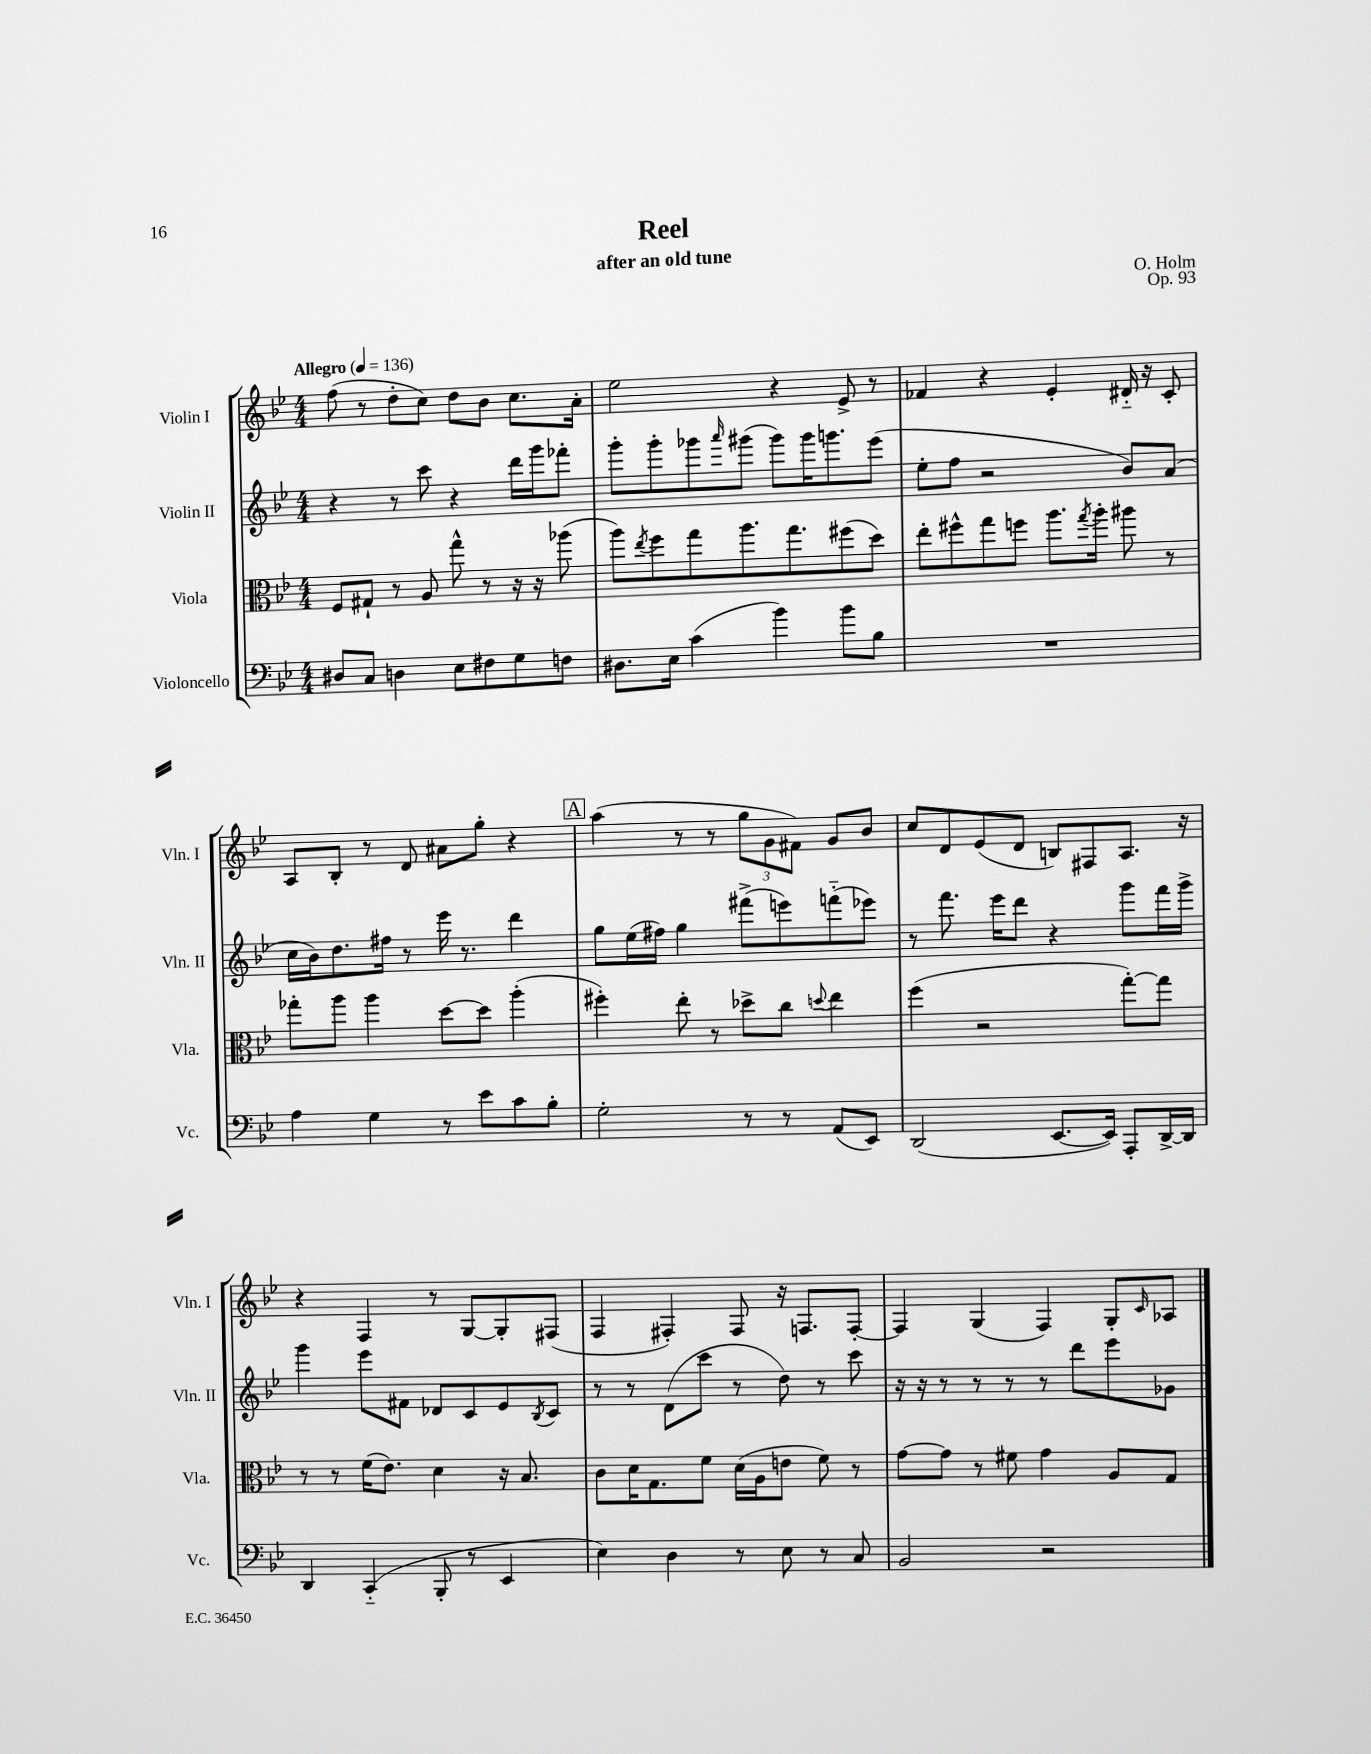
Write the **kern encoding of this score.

**kern	**kern	**kern	**kern
*part4	*part3	*part2	*part1
*staff4	*staff3	*staff2	*staff1
*I"Violoncello	*I"Viola	*I"Violin II	*I"Violin I
*I'Vc.	*I'Vla.	*I'Vln. II	*I'Vln. I
*clefF4	*clefC3	*clefG2	*clefG2
*k[b-e-]	*k[b-e-]	*k[b-e-]	*k[b-e-]
*M4/4	*M4/4	*M4/4	*M4/4
*MM136	*MM136	*MM136	*MM136
=1	=1	=1	=1
!	!	!	!LO:TX:a:B:t=Allegro
8D#X/L	8F/L	4r	(8ff\
8C/J	8G#X`/J	.	8r
4Dn\	8r	8r	8dd'\L
.	8A/	8ccc\	8cc\J)
8E-\L	8gg^^\	4r	8dd\L
8F#X\	8r	.	8b-\J
8G\	16r	16ddd\LL	8.cc\L
.	16r	16ggg\J	.
8Fn\J	(8aa-X\	8fff-X'\J	.
.	.	.	16a'\Jk
=2	=2	=2	=2
8.D#X\L	8aa\L)	8ggg'\L	2ee-\
.	8qee-/	.	.
.	8ff\	8ggg'\	.
16E-\Jk	.	.	.
(4c\	8gg\	8ggg-X\	.
.	.	16qqaaa/	.
.	8.aa\	(8ggg#X\J	.
4b-\)	.	8ggg#\L)	4r
.	8.gg\	.	.
.	.	16ggg#\K	.
.	.	8.gggn\	.
8b-\L	(8ff#X\	.	8e-^/
8B-\J	8dd\J)	(8eee-\J	8r
=3	=3	=3	=3
1r	8ee-'\L	8ee-'\L	4f-X/
.	8ff#X^^\	8ff\J	.
.	8gg\	2r	4r
.	8ffn\J	.	.
.	8.aa\L	.	4e-'/
.	8qgg/	.	.
.	16aa'\Jk	.	.
.	8aa#X\	8b-/L)	16d#X/
.	.	.	16r
.	8r	(8a/J	8c'/
!!LO:LB:g=z
=4	=4	=4	=4
4A\	8gg-X'\L	16cc\LL	8A/L
.	.	16b-\J)	.
.	8aa\J	8.dd\	8B-'/J
4G\	4aa\	.	8r
.	.	16ff#X\Jk	.
.	.	8r	8d/
8r	[8dd\L	16eee-\	8a#X\L
.	.	8.r	.
8e-\L	8dd\J]	.	8gg'\J
8c\	(4aa'\	4ddd\	4r
8B-'\J	.	.	.
!!LO:REH:place=s1:t=A
=5	=5	=5	=5
2G'\	4ff#X'\)	8gg\L	(4aa\
.	.	(16ee-\L	.
.	.	16ff#X\JJ)	.
.	8ee-'\	4gg\	8r
.	8r	.	8r
8r	8dd-X^\L	(8fff#X^\L	12gg\L
.	.	.	12g\
8r	8cc\J	8eeen\)	.
.	.	.	12f#X\J)
.	8qqddn/	.	.
(8AA/L	4ee-\	(8fffn\	8g/L
8EE-/J)	.	8eee-X\J)	8b-/J
=6	=6	=6	=6
(2DD/	(4ff\	8r	8cc/L
.	.	8.fff\	8d/
.	2r	.	(8e-/
.	.	16eee-\KL	.
.	.	8ddd\J	8d/J
[8.EE-/L	.	4r	8Bn/L)
.	.	.	8F#X/
16EE-/Jk])	.	.	.
8AAA'/L	[8gg'\L)	8ggg\L	8.A/J
[16DD^/L	8gg\J]	16fff\L	.
16DD/JJ]	.	16ggg^\JJ	16r
!!LO:LB:g=z
=7	=7	=7	=7
4DD/	8r	4ggg\	4r
.	8r	.	.
(4CC/	(16f\KL	8eee-\L	4F/
.	8.e-\J)	.	.
.	.	8f#X\J	.
8BBB-'/	4d\	8d-X/L	8r
8r	.	8c/	[8G/L
4EE-/	16r	8e-/	8G'/]
.	8.B-/	.	.
.	.	8qB-/	.
.	.	8c/J	(8F#X/J
=8	=8	=8	=8
4E-\)	8c\L	8r	4F/
.	16d\K	8r	.
.	8.G\	.	.
4D\	.	(8d\L	4F#X'/)
.	8f\J	8ccc\J	.
8r	(16d\LL	8r	8F#/
.	16A\J	.	.
8E-\	8en\J	8dd\)	16r
.	.	.	8.Fn/L
8r	8f\)	8r	.
8C/	8r	8ccc\	[8F'/J
=9	=9	=9	=9
2BB-/	[8g\L	16r	4F/]
.	.	16r	.
.	8g\J]	8r	.
.	8r	8r	(4G/
.	8f#X\	8r	.
2r	4g\	8r	4F/)
.	.	8ddd\L	.
.	8A/L	8eee-\	8G'/L
.	.	.	16qqc/
.	8G/J	8g-X\J	8A-X/J
==	==	==	==
*-	*-	*-	*-
